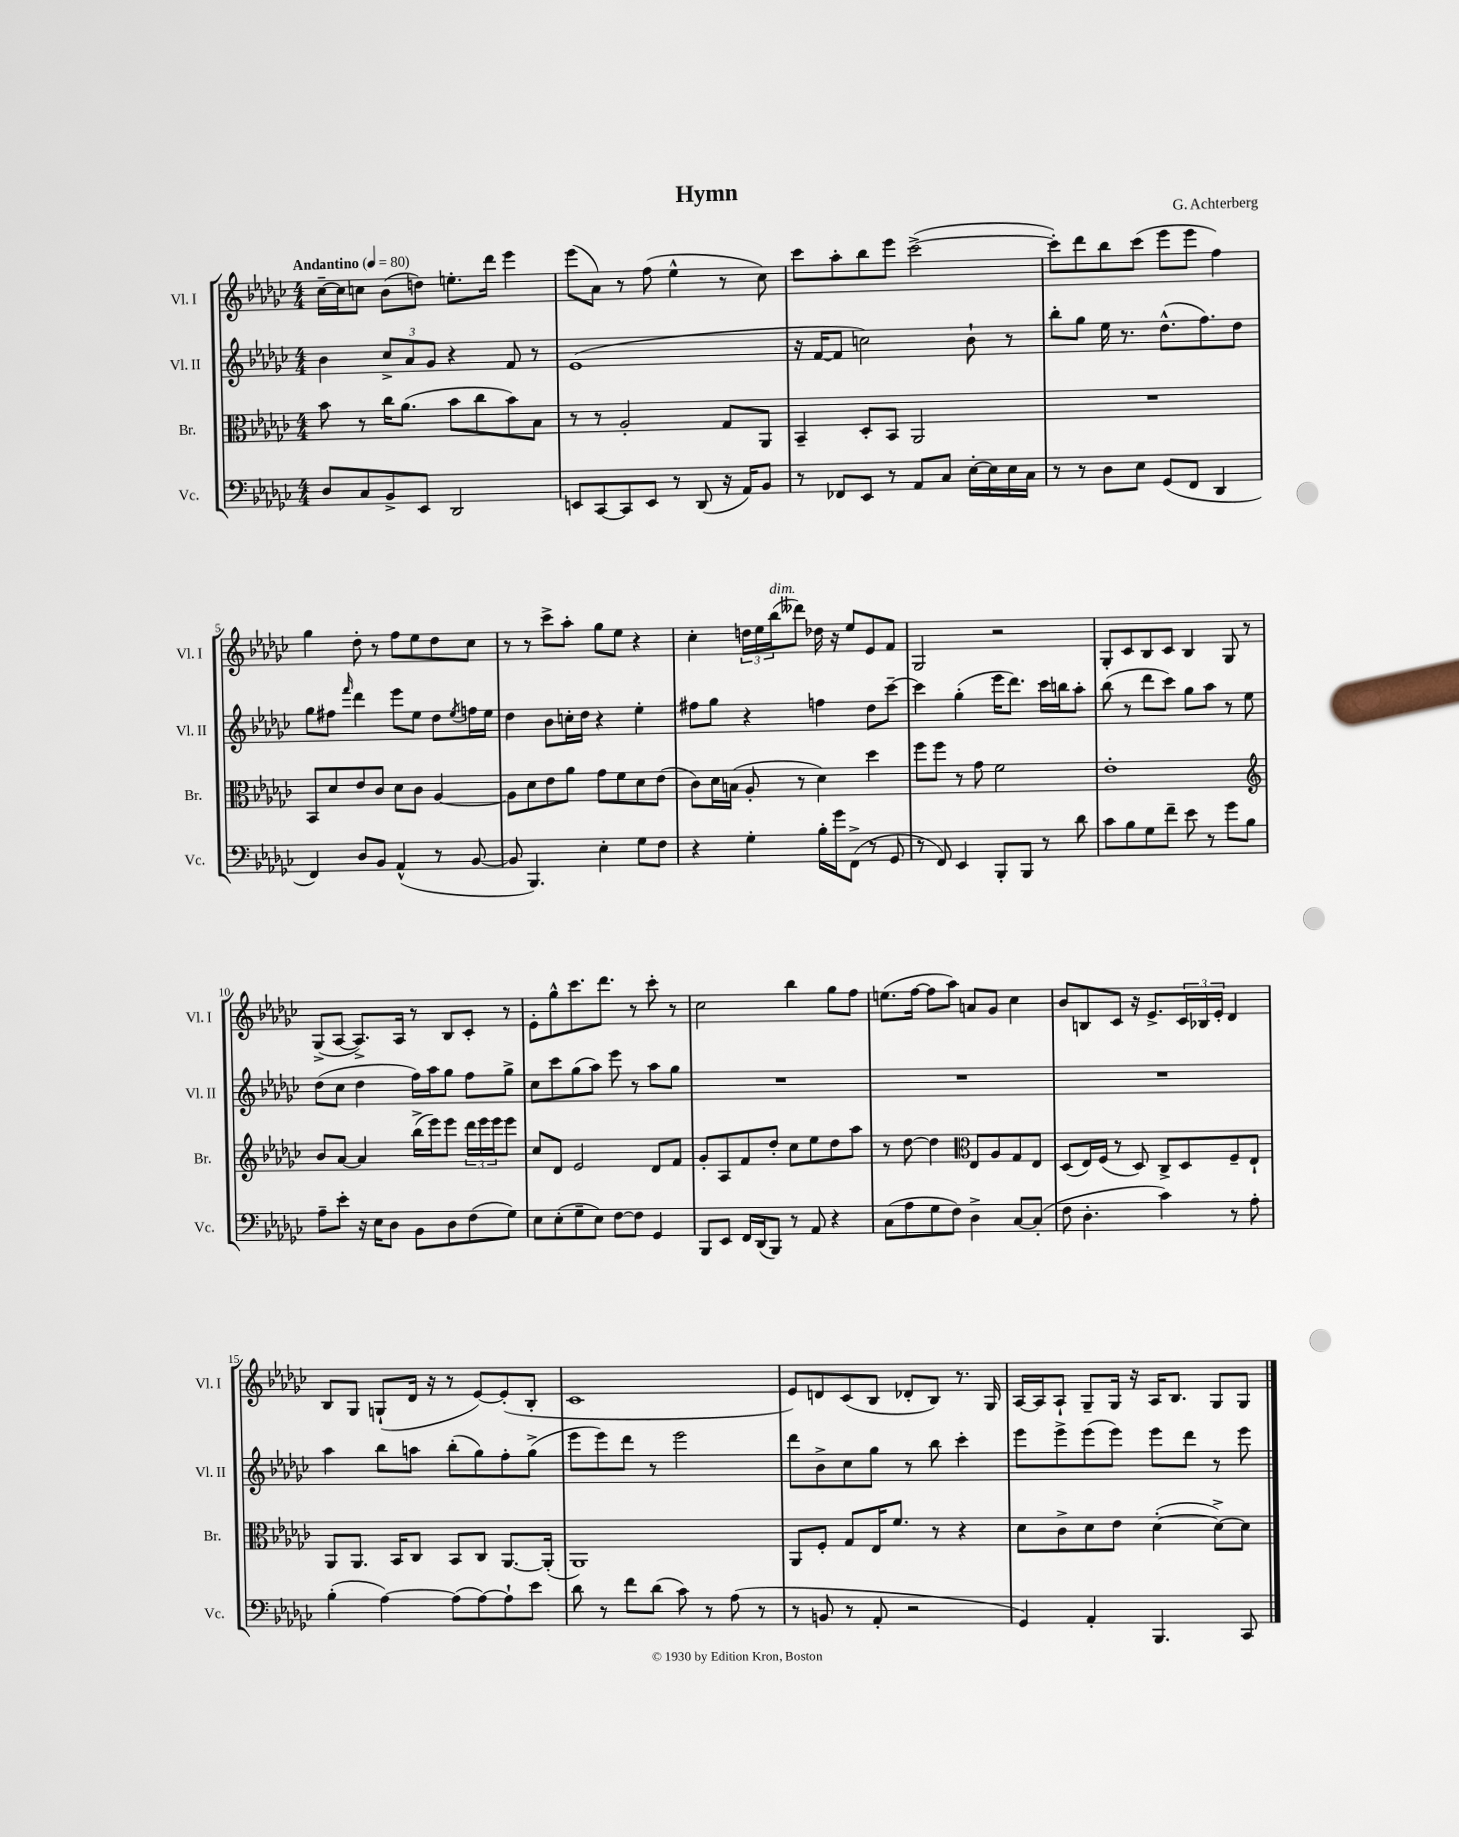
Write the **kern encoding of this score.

**kern	**kern	**kern	**kern
*part4	*part3	*part2	*part1
*staff4	*staff3	*staff2	*staff1
*I"Vc.	*I"Br.	*I"Vl. II	*I"Vl. I
*I'Vc.	*I'Br.	*I'Vl. II	*I'Vl. I
*clefF4	*clefC3	*clefG2	*clefG2
*k[b-e-a-d-g-c-]	*k[b-e-a-d-g-c-]	*k[b-e-a-d-g-c-]	*k[b-e-a-d-g-c-]
*M4/4	*M4/4	*M4/4	*M4/4
*MM80	*MM80	*MM80	*MM80
=1	=1	=1	=1
!	!	!	!LO:TX:a:B:t=Andantino
8D-/L	8b-\	4b-\	[16cc-~\LL
.	.	.	16cc-\J]
8C-/	8r	.	8ccn\J
8BB-^/	16cc-\KL	12cc-^/L	(8b-\L
.	(8.a-\J	.	.
.	.	12a-/	.
8EE-/J	.	.	8ddn\J)
.	.	12g-/J	.
2DD-/	8b-\L	4r	8.een'\L
.	8cc-\	.	.
.	.	.	16ddd-\Jk
.	8b-\)	8f/	4eee-\
.	8B-\J	8r	.
=2	=2	=2	=2
8EEn/L	8r	(1e-	(8eee-\L
[8CC-/	8r	.	8a-\J)
8CC-/]	2A-'/	.	8r
8EE/J	.	.	(8ff\
8r	.	.	4ee-^^\
(8DD-/	.	.	.
16r	8G-/L	.	8r
16AA-/KL)	.	.	.
8BB-/J	8AA-/J	.	8cc-\)
=3	=3	=3	=3
8r	4BB-~/	16r	8ccc-\L
.	.	[16f/KL	.
8FF-X/L	.	8f/J]	8aa-'\
8EE-/J	8D-'/L	2ccn\)	8bb-\
8r	8BB-/J	.	8eee-\J
8AA-/L	2AA-/	.	([2ccc-^\
8C-/J	.	.	.
[16E-'\LL	.	8b-`\	.
16E-\]	.	.	.
16E-\	.	8r	.
16C-\JJ	.	.	.
=4	=4	=4	=4
8r	1r	8bb-'\L	8ccc-'\L])
8r	.	8gg-\J	8ddd-\
8D-\L	.	16ee-\	8bb-\
.	.	8.r	.
8E-\J	.	.	(8ccc-\J
(8GG-/L	.	(8.dd-^^\L	8eee-\L
8FF/J	.	.	8eee-\J
.	.	8.ff\)	.
4DD-/	.	.	4ff\)
.	.	8dd-\J	.
!!LO:LB:g=z
=5	=5	=5	=5
4FF/)	8BB-/L	8gg-\L	4gg-\
.	8d-/	8ff#X\J	.
.	.	16qqfff/	.
8D-/L	8e-/	4ddd-\	8dd-'\
8BB-/J	8c-/J	.	8r
(4AA-^^/	8d-\L	8eee-\L	8ff\L
.	8c-\J	8ee-\J	8ee-\
8r	[4A-/	8dd-\L	8dd-\
.	.	8qee-/	.
[8BB-/	.	16ffn\L	8cc-\J
.	.	16ee-\JJ	.
=6	=6	=6	=6
8BB-/]	8A-\L]	4dd-\	8r
4.BBB-/)	8d-\	.	8r
.	8e-\	8b-\L	8ccc-^\L
.	8a-\J	16ccn'\L	8aa-'\J
.	.	16dd-\JJ	.
4E-'\	8g-\L	4r	8gg-\L
.	8f\	.	8ee-\J
8G-\L	8d-\	4ee-'\	4r
8F\J	(8e-\J	.	.
=7	=7	=7	=7
4r	8c-\L)	8ff#X\L	4cc-'\
.	16d-\L	8gg-\J	.
.	(16Bn\JJ	.	.
4G-'\	8A-'/	4r	24ddn\LL
.	.	.	24ee-\
!	!	!	!LO:TX:a:i:t=dim.
.	.	.	(24bb-\J
.	8r	.	8ddd--X\J)
16B-'\LL	4d-\)	4ffn\	16dd-X\
16g-\J	.	.	16r
(8FF^\J	.	.	8ee-/L
8r	4dd-\	8dd-\L	8e-/
8GG-/	.	[8ccc-~\J	8f/J
=8	=8	=8	=8
8r	8ff\L	4ccc-\]	2G-/
8FF/)	8ff\J	.	.
4EE-/	8r	(4gg-'\	.
.	8g-\	.	.
8BBB-'/L	2f\	16eee-\KL	2r
.	.	8.ddd-\J)	.
8BBB-/J	.	.	.
8r	.	16ccc-\LL	.
.	.	16bbn\J	.
8d-\	.	8aa-'\J	.
=9	=9	=9	=9
8c-\L	1e-'	(8bb-\	8G-'/L
8B-\	.	8r	8c-/
8G-\	.	8ddd-\L	8B-/
8f~\J	.	8ccc-\J)	8c-/J
8e-\	.	8gg-\L	4B-/
8r	.	8aa-\J	.
8g-\L	.	8r	8G-/
8B-\J	.	8ee-\	8r
!!LO:LB:g=z
=10	=10	=10	=10
*	*clefG2	*	*
8A-~\L	8b-/L	(8dd-\L	(8G-^/L
8e-'\J	[8a-/J	8cc-\J	[8A-/J
16r	4a-/]	4dd-\	8.A-^/L])
16E-\KL	.	.	.
8D-\J	.	.	.
.	.	.	16A-/Jk
8BB-\L	(16bb-^\LL	16ff\LL)	8r
.	16eee-\J)	16aa-\J	.
8D-\	8eee-\J	8gg-\J	8B-/L
(8F\	24ddd-\LL	8ff\L	8c-'/J
.	24eee-\	.	.
.	24eee-\J	.	.
8G-\J)	8eee-\J	8gg-^\J	8r
=11	=11	=11	=11
8E-\L	8cc-/L	8cc-\L	8e-'\L
(8E-'\	8d-/J	8ccc-\	8gg-^^\
8G-~\	2e-/	(8gg-\	8.ccc-\
8E-\J)	.	8aa-\J)	.
.	.	.	8.ddd-\J
[8F\L	.	8eee-\	.
8F\J]	.	8r	8r
4GG-/	8d-/L	8aa-\L	8ccc-'\
.	8f/J	8gg-\J	8r
=12	=12	=12	=12
8BBB-/L	8g-'/L	1r	2cc-\
8EE-/J	8A-/	.	.
16FF/LL	8f/	.	.
(16DD-/J	.	.	.
8BBB-/J)	8dd-'/J	.	.
8r	8cc-\L	.	4bb-\
8AA-/	8ee-\	.	.
4r	8dd-\	.	8gg-\L
.	8aa-\J	.	8ff\J
=13	=13	=13	=13
(8C-\L	8r	1r	(8.een\L
8A-\	[8dd-\	.	.
.	.	.	[16ff\Jk
8G-\	4dd-\]	.	8ff\L]
8F\J)	.	.	8aa-\J)
*	*clefC3	*	*
4D-^\	8E-/L	.	8an/L
.	8A-/	.	8g-/J
[8C-/L	8G-/	.	4cc-\
(8C-'/J]	8E-/J	.	.
=14	=14	=14	=14
8F\	(8D-/L	1r	8b-/L
4.D-'\	16E-/L)	.	8Bn/
.	(16F/JJ	.	.
.	8r	.	8c-/J
.	8D-/)	.	16r
.	.	.	8.e-^/L
4c-\)	8C-^/L	.	.
.	8D-/	.	24c-/L
.	.	.	24B-X/
.	.	.	24e-'/JJ
8r	8F~/	.	4d-/
8A-'\	8E-`/J	.	.
!!LO:LB:g=z
=15	=15	=15	=15
(4B-'\	8AA-/L	4aa-\	8B-/L
.	8.AA-/J	.	8G-/J
[4A-\)	.	8bb-\L	(8Gn`/L
.	16BB-/KL	.	.
.	8C-/J	8aan\J	16d-/Jk
.	.	.	16r
(8A-\L]	8BB-/L	(8bb-'\L	8r
[8A-\)	8C-/J	8gg-\)	[8e-/L)
8A-`\]	[8.AA-/L	8ff'\	(8e-'/]
8e-\J	.	(8gg-^\J	8B-'/J
.	(16AA-'/Jk]	.	.
=16	=16	=16	=16
8d-\	1AA-)	8eee-\L	1c-
8r	.	8eee-\)	.
8f\L	.	8ddd-\J	.
(8d-\J	.	8r	.
8c-\)	.	2eee-\	.
8r	.	.	.
(8A-\	.	.	.
8r	.	.	.
=17	=17	=17	=17
8r	8AA-/L	8ddd-\L	8e-/L)
8BBn/	8F'/J	8b-^\	8dn/
8r	8G-/L	8cc-\	(8c-/
8AA-'/	16E-/K	8gg-\J	8B-/J
.	8.f/J	.	.
2r	.	8r	8d-X'/L
.	8r	8bb-\	8B-/J)
.	4r	4ccc-'\	8.r
.	.	.	16G-/
=18	=18	=18	=18
4GG-/)	8d-\L	8eee-\L	[16A-/LL
.	.	.	16A-/J]
.	8c-^\	8eee-^\	8A-`/J
4AA-'/	8d-\	(8eee-\	8G-~/L
.	8e-\J	8eee-\J)	16G-/Jk
.	.	.	16r
4.BBB-/	([4d-'\	8eee-\L	16A-/KL
.	.	.	8.B-/J
.	.	8ddd-\J	.
.	8d-^\L_)	8r	8G-/L
8CC-/	8d-\J]	8eee-\	8G-/J
==	==	==	==
*-	*-	*-	*-
